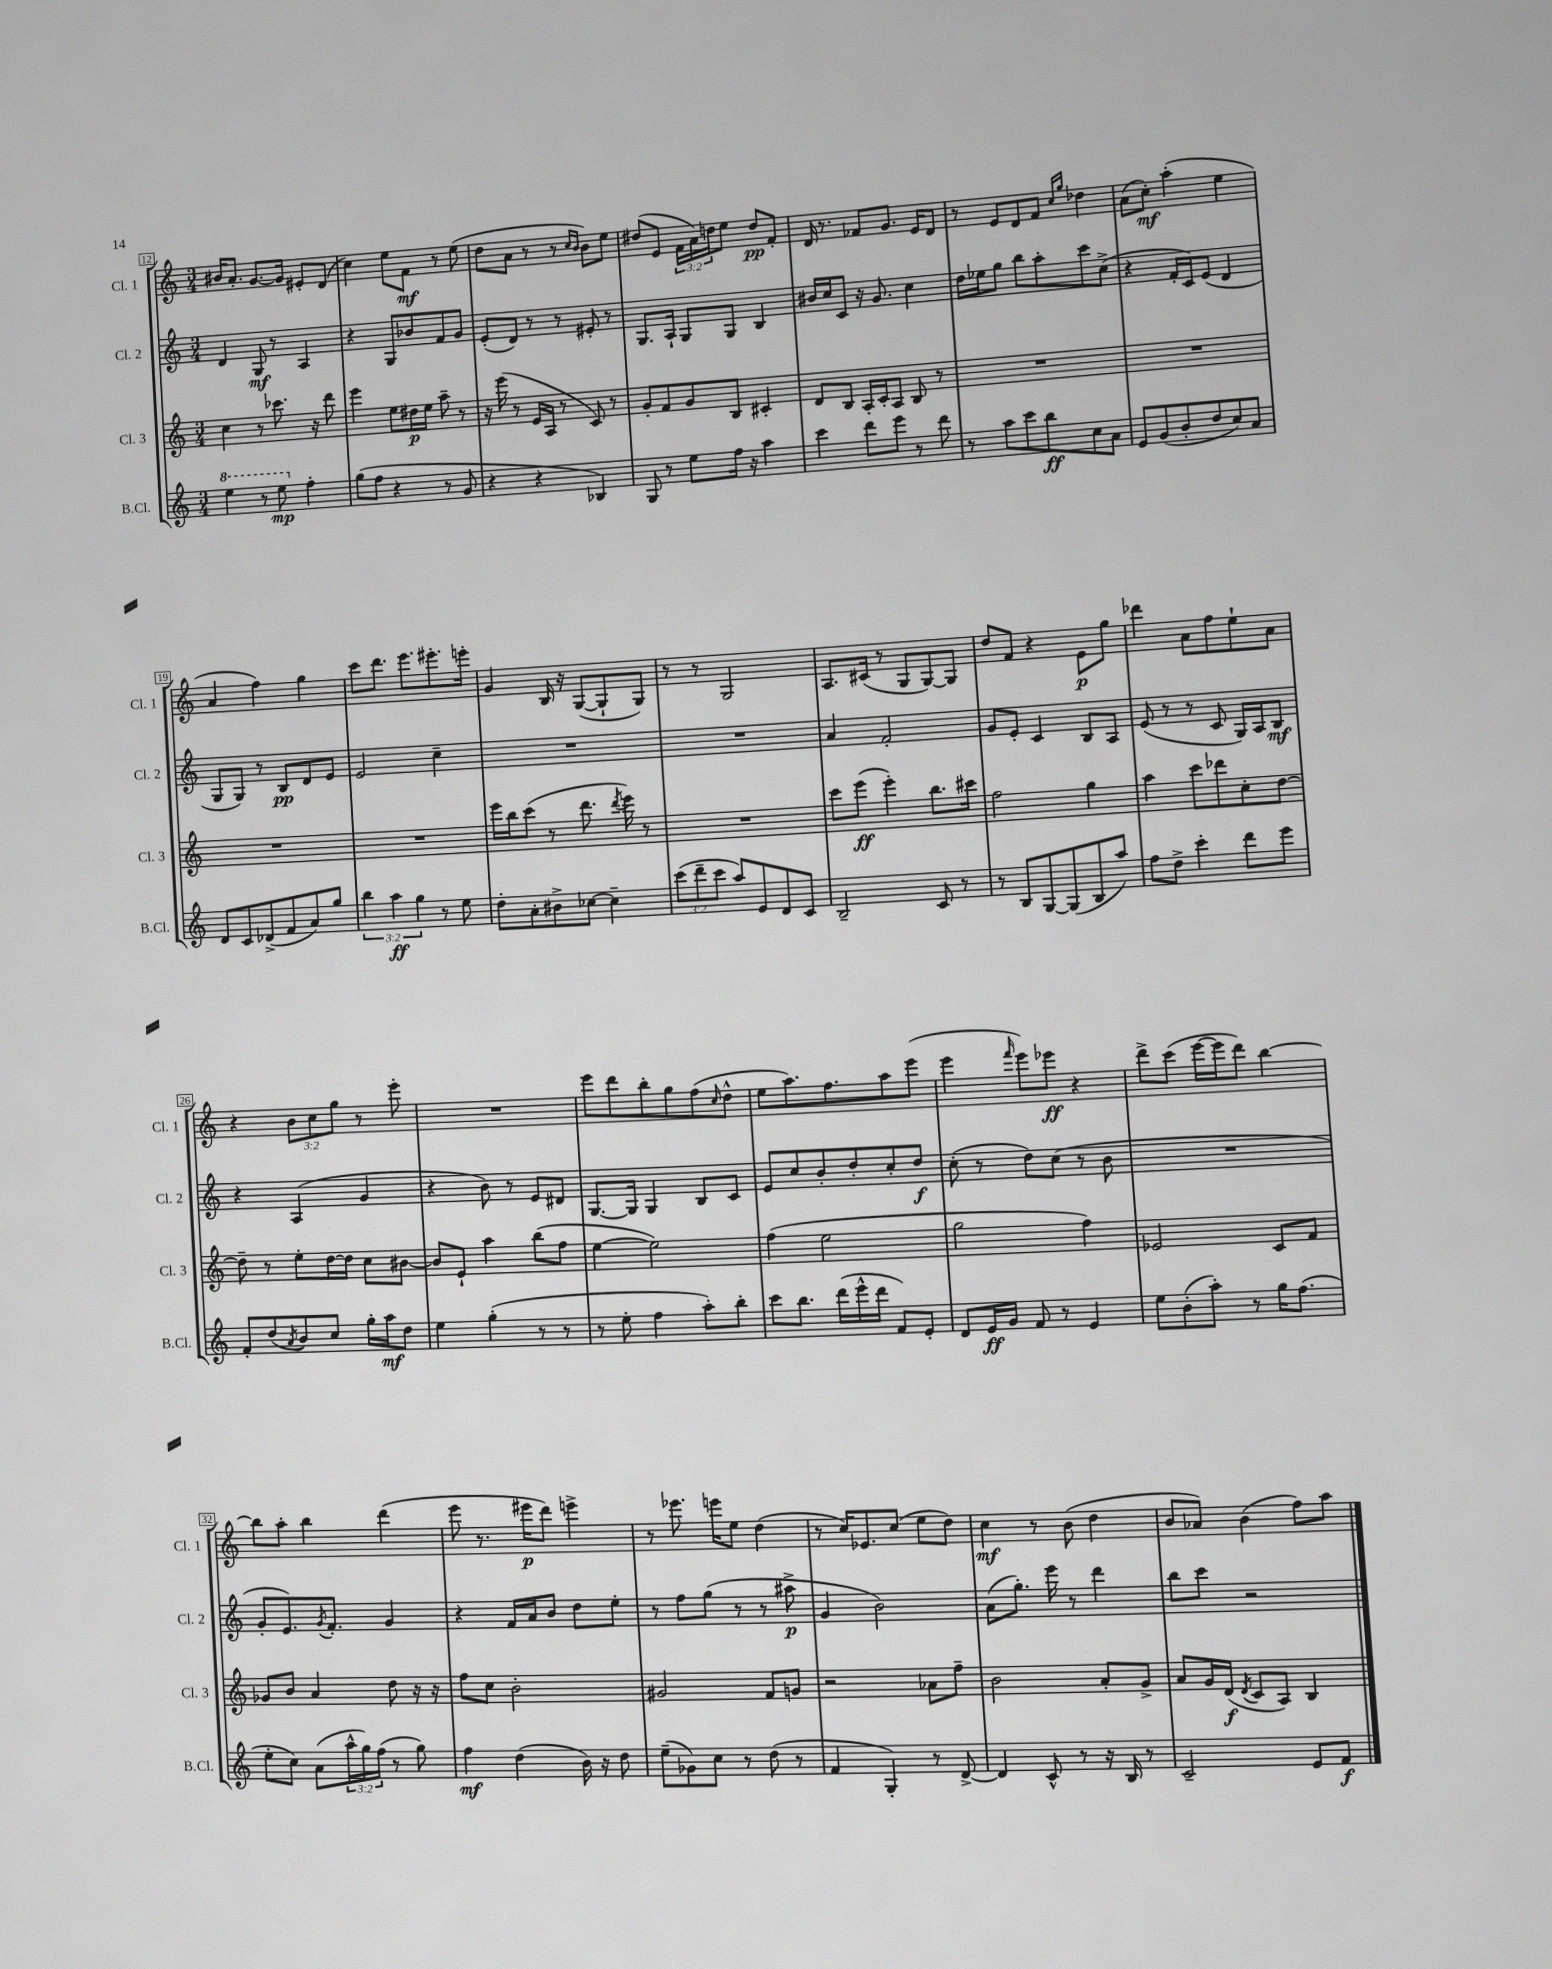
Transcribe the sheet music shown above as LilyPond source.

<<
\new StaffGroup <<
\new Staff = "s0" \with { instrumentName = "Cl. 1" shortInstrumentName = "Cl. 1" } {
    \clef treble \key c \major \numericTimeSignature \time 3/4 \override Staff.TupletNumber.text = #tuplet-number::calc-fraction-text
    bis'16 a'8.-. g'8.~ g'16 eis'8-. d'8( |
    c''4) e''8 f'8\mf r8 e''8( |
    d''8 a'8 r8 r8 \grace { c''16 b'16 } b'8) e''8 |
    dis''8( e'8 \tuplet 3/2 { f'16 a'16) d''16 } e''8 d''8\pp f'8-. |
    d'16 r8. fes'8 g'8. e'16 d'8 |
    r8 e'8 d'8 f'8 \grace { c''16 g''16 } des''4 |
    a'8( c''8-.\mf) a''4-.( e''4 |
    a'4 f''4) g''4 |
    c'''8 d'''8. e'''8. eis'''8.-. e'''16-. |
    g'4 b16 r16 g8~( g8-! g8) |
    r8 r8 g2 |
    a8. cis'16( r8 g8 g8~) g8 |
    d''8 f'8 r4 e'8\p g''8 |
    des'''4 a'8 f''8 e''8-! a'8 |
    r4 \tuplet 3/2 { b'8 c''8 g''8 } r8 e'''8-. |
    R2. |
    e'''8 d'''8 b''8-. g''8 f''8( \grace { c''16 } d''8-^ |
    e''8 a''8.) f''8. a''8 e'''8( |
    e'''4 \grace { f'''16 } e'''8) ees'''8\ff r4 |
    d'''8-> c'''8( e'''16~ e'''16 d'''8) b''4~ |
    b''8 a''8-. b''4 d'''4( |
    e'''8 r8. eis'''16\p d'''8) e'''4-> |
    r8 ees'''8. e'''16 e''8 d''4( |
    r8 c''16) ees'8. c''8( e''8 d''8) |
    c''4\mf r8 b'8( d''4 |
    b'8 aes'8) b'4( f''8) a''8 \bar "|." |
}
\new Staff = "s1" \with { instrumentName = "Cl. 2" shortInstrumentName = "Cl. 2" } {
    \clef treble \key c \major \numericTimeSignature \time 3/4
    d'4 g8\mf r8 a4 |
    r4 g8 bes'8 f'8 g'8 |
    e'8-.( d'8) r8 r8 eis'8-. r8 |
    g8. a16-! g8 g8 b4 |
    bis'16 c''16 c'8 r16 g'8. c''4 |
    d''16 ees''16 g''8 b''8 a''8-. c'''8 c''8->( |
    r4 f'16-. c'16) e'8( d'4 |
    g8 g8) r8 b8\pp d'8 e'8 |
    e'2 c''4-- |
    R2. |
    R2. |
    a'4 f'2-. |
    g'8 e'8-. c'4 b8 a8 |
    e'8( r8 r8 c'8 g16) a16 b8\mf |
    r4 a4( g'4 |
    r4 b'8) r8 e'8 dis'8 |
    g8.~ g16 g4 b8 c'8 |
    e'8 c''8 b'8-. d''8-. c''8-. d''8\f |
    c''8-.( r8 d''8) c''8( r8 b'8 |
    R2. |
    g'8-. e'8.) \acciaccatura { g'8 } f'8.-. g'4 |
    r4 f'16 a'16 b'8 d''8 e''8-. |
    r8 f''8 g''8( r8 r8 ais''8->\p |
    g'4 b'2) |
    a'8( g''8.-.) e'''16 r8 d'''4 |
    b''8 c'''8 r2 \bar "|." |
}
\new Staff = "s2" \with { instrumentName = "Cl. 3" shortInstrumentName = "Cl. 3" } {
    \clef treble \key c \major \numericTimeSignature \time 3/4
    c''4 r8 ces'''8. r16 d'''8 |
    e'''4 e''8 dis''16\p e''16 a''8-- r8 |
    r16 e'''16( r8 e'16 a16 r8 c'8) r8 |
    g'8-. f'8 g'8 b8 cis'4-. |
    d'8 b8 a16-. c'16-. a8 b8 r8 |
    R2. |
    R2. |
    R2. |
    R2. |
    e'''16 b''16 c'''8( r8 d'''8. \acciaccatura { d'''8 } e'''16) r8 |
    R2. |
    c'''8 e'''8\ff( e'''4-.) b''8. cis'''16 |
    f''2 g''4 |
    a''4 c'''8 des'''8 c''8-. d''8~ |
    d''8-- r8 e''8-. d''16~ d''16 c''8 bis'8~ |
    bis'8 e'8-! a''4 b''8( f''8 |
    e''4~ e''2) |
    f''4( e''2 |
    g''2 f''4) |
    ees'2 c'8 f'8 |
    ges'8 b'8 a'4 d''8 r16 r16 |
    f''8 c''8 b'2-. |
    gis'2 f'8 g'8 |
    r2 aes'8 f''8-- |
    b'2 a'8-. g'8-> |
    a'8 g'16 d'16\f( \acciaccatura { d'8 } c'8 a8) b4 \bar "|." |
}
\new Staff = "s3" \with { instrumentName = "B.Cl." shortInstrumentName = "B.Cl." } {
    \clef treble \key c \major \numericTimeSignature \time 3/4 \override Staff.TupletNumber.text = #tuplet-number::calc-fraction-text
    \ottava #1 e'''4 r8 e'''8\mp \ottava #0 f''4-. |
    g''8( f''8 r4 r8 g'8 |
    r4 r4 bes4) |
    g8 r8 e''8 f''16 r16 a''4 |
    c'''4 d'''8 e'''8 r8 d'''8 |
    r8 a''8 c'''8 b''8\ff c''8 a'8 |
    e'8 g'8( b'8-. d''8 c''8) a'8 |
    d'8 c'8 des'8->( f'8 a'8) g''8 |
    \tuplet 3/2 { b''4 a''4\ff g''4 } r8 e''8 |
    d''8-. a'8-. bis'8-> ces''8~ ces''4-- |
    \tuplet 3/2 { c'''8( d'''8-- c'''8 } a''8) e'8 d'8 c'8 |
    b2-- c'8 r8 |
    r8 b8 g8~ g8( b8 a''8) |
    f''8 d''8-> c'''4-. d'''8 e'''8 |
    f'8-. d''8( \acciaccatura { a'8 } b'8) c''8 g''16-. a''16\mf d''8 |
    e''4 g''4-.( r8 r8 |
    r8 e''8-. f''4 a''8-.) b''8-. |
    c'''8 b''8. d'''16( e'''16-^ d'''16 f'8) e'8-. |
    d'8 e'16\ff g'16 f'8 r8 e'4 |
    e''8 b'8-.( a''8-.) r8 g''16 f''8.( |
    e''8-. c''8) a'8( \tuplet 3/2 { a''16-^ g''16) f''16( } r8 g''8) |
    f''4\mf d''4( b'16) r16 d''8 |
    e''8--( ges'8) c''8 r8 d''8( r8 |
    f'4 g4-.) r8 d'8~-> |
    d'4 c'8-^ r8 r16 b16 r8 |
    c'2-- e'8 f'8\f \bar "|." |
}
>>
>>
\layout { \context { \Score currentBarNumber = #12 \override BarNumber.stencil = #(make-stencil-boxer 0.1 0.3 ly:text-interface::print) } }
